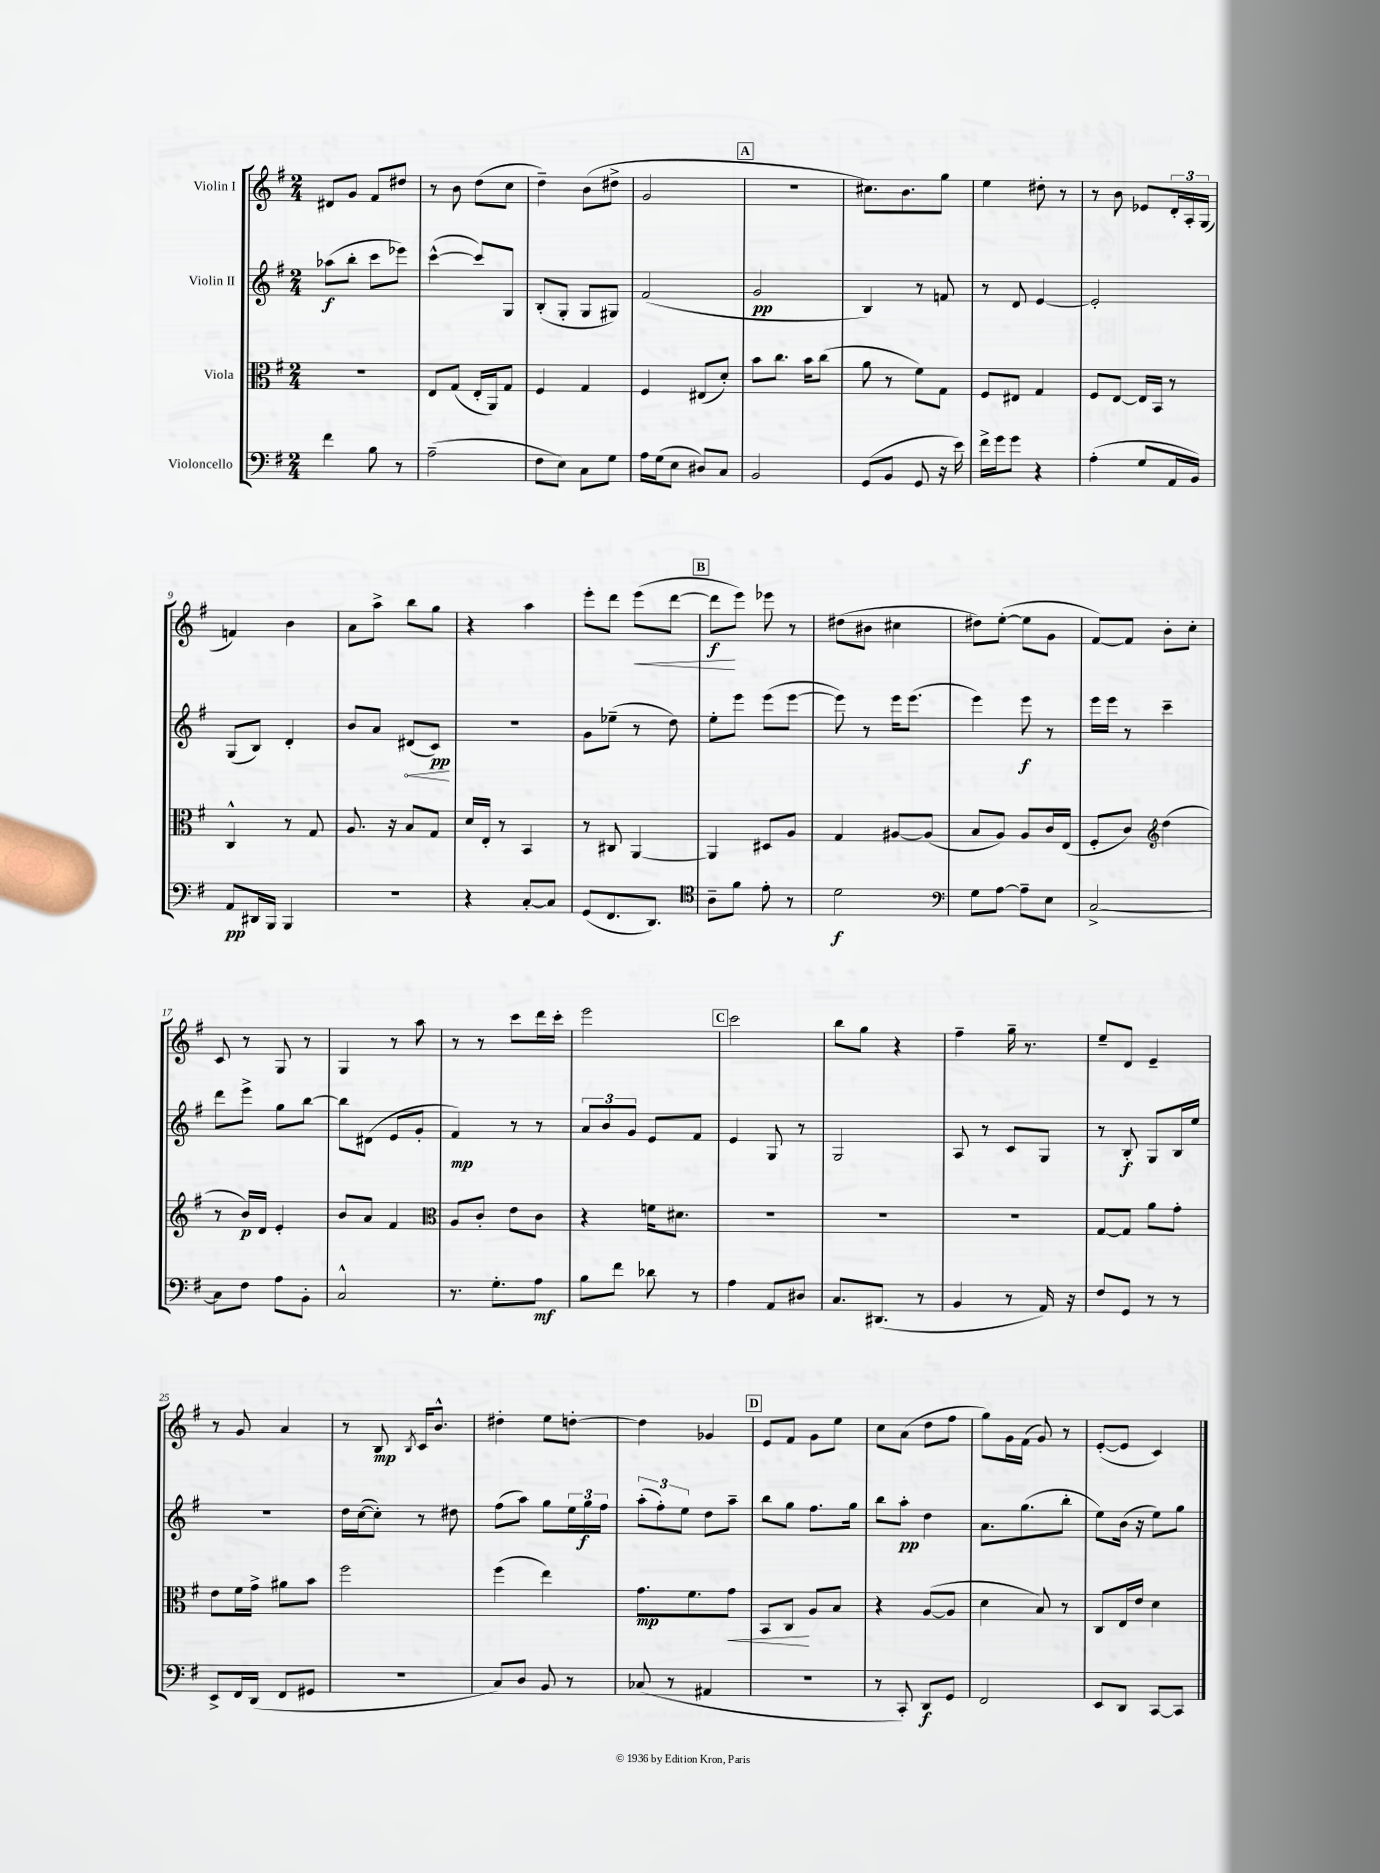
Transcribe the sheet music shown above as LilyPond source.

<<
\new StaffGroup <<
\new Staff = "s0" \with { instrumentName = "Violin I" } {
    \clef treble \key g \major \numericTimeSignature \time 2/4
    dis'8 g'8 fis'8 dis''8 |
    r8 b'8 d''8( c''8 |
    d''4--) b'8( dis''8-> |
    g'2 |
    \mark \markup { \box "A" } r2 |
    cis''8.) b'8. g''8 |
    e''4 dis''8-. r8 |
    r8 b'8 ees'8 \tuplet 3/2 { d'16-. a16-. g16( } |
    f'4) b'4 |
    a'8 a''8-> b''8 g''8 |
    r4 a''4 |
    e'''8-. d'''8 e'''8\<( d'''8~ |
    \mark \markup { \box "B" } d'''8\f\! e'''8) ees'''8 r8 |
    dis''8( bis'8 cis''4 |
    dis''8) e''8~-.( e''8 g'8 |
    fis'8~) fis'8 b'8-. c''8-. |
    c'8 r8 g8 r8 |
    g4 r8 a''8 |
    r8 r8 c'''8 d'''16 c'''16-. |
    e'''2 |
    \mark \markup { \box "C" } c'''2 |
    b''8 g''8 r4 |
    fis''4-- g''16-- r8. |
    e''8-- d'8 e'4-- |
    r8 g'8 a'4 |
    r8 b8\mp \acciaccatura { b8 } c'16 b'8.-^ |
    dis''4-. e''8 d''8~-. |
    d''4 ges'4 |
    \mark \markup { \box "D" } e'8 fis'8 g'8 e''8 |
    c''8 a'8( d''8 fis''8 |
    g''8) g'16 fis'16( g'8) r8 |
    e'8~-.( e'8 c'4) \bar "|." |
}
\new Staff = "s1" \with { instrumentName = "Violin II" } {
    \clef treble \key g \major \numericTimeSignature \time 2/4
    aes''8\f( b''8-. c'''8 ees'''8) |
    c'''4~-^( c'''8) g8 |
    b8-.( g8-. g8 gis8) |
    fis'2( |
    \mark \markup { \box "A" } g'2\pp |
    b4) r8 f'8 |
    r8 d'8 e'4~ |
    e'2-. |
    g8( b8) d'4-. |
    b'8 a'8 \once \override Hairpin.circled-tip = ##t dis'8\<( c'8\pp\!) |
    r2 |
    g'8 ees''8--( r8 d''8) |
    \mark \markup { \box "B" } e''8-. e'''8 e'''8( e'''8~ |
    e'''8) r8 e'''16 e'''8.( |
    e'''4) e'''8\f r8 |
    e'''16 e'''16 r8 c'''4-- |
    d'''8 e'''8-> g''8 b''8~ |
    b''8 dis'8( e'8 g'8-. |
    fis'4\mp) r8 r8 |
    \tuplet 3/2 { a'8 b'8 g'8 } e'8 fis'8 |
    \mark \markup { \box "C" } e'4 g8 r8 |
    g2 |
    a8 r8 c'8 g8 |
    r8 b8-.\f g8 b16 e''16 |
    R2 |
    d''16 c''16~( c''8-.) r8 dis''8 |
    fis''8( a''8) g''8 \tuplet 3/2 { e''16 g''16\f fis''16 } |
    \tuplet 3/2 { a''8-.( fis''8-.) e''8 } d''8 a''8-- |
    \mark \markup { \box "D" } b''8 g''8 fis''8. g''16 |
    b''8 a''8-.\pp d''4 |
    a'8. g''8.( b''8-. |
    e''8) b'16( r16 e''8) g''8 \bar "|." |
}
\new Staff = "s2" \with { instrumentName = "Viola" } {
    \clef alto \key g \major \numericTimeSignature \time 2/4
    r2 |
    e8 g8( e16-. a,16) g8 |
    fis4 g4 |
    fis4 eis8( d'8-.) |
    \mark \markup { \box "A" } b'8 c''8. b'16 c''8( |
    a'8 r8 fis'8) g8 |
    fis8 eis8 g4 |
    fis8 e8~ e16 b,16 r8 |
    c4-^ r8 g8 |
    a8. r16 b8 g8 |
    d'16 e16-. r8 b,4 |
    r8 cis8 a,4~ |
    \mark \markup { \box "B" } a,4 dis8 a8 |
    g4 ais8~ ais8( |
    b8 a8) a8 c'16 e16( |
    fis8-. c'8) \clef treble d''4( |
    r8 b'16\p) d'16 e'4-. |
    b'8 a'8 fis'4 |
    \clef alto a8 c'8-. e'8 c'8 |
    r4 f'16 dis'8. |
    \mark \markup { \box "C" } R2 |
    R2 |
    R2 |
    g8~ g8 a'8 g'8-. |
    e'8 fis'16 g'16-> ais'8 b'8 |
    fis''2 |
    fis''4( e''4) |
    g'8.\mp fis'8. g'8\< |
    \mark \markup { \box "D" } b,8 c8\! a8 b8 |
    r4 a8~( a8 |
    d'4 b8) r8 |
    c8 e16 e'16 d'4 \bar "|." |
}
\new Staff = "s3" \with { instrumentName = "Violoncello" } {
    \clef bass \key g \major \numericTimeSignature \time 2/4
    fis'4 b8 r8 |
    a2--( |
    fis8 e8) c8 g8 |
    a16 g16( e8 dis8) c8 |
    \mark \markup { \box "A" } b,2 |
    g,8( b,8 g,8 r16 e'16) |
    fis'16-> g'16 g'8 r4 |
    a4-.( g8 a,16 b,16) |
    a,8\pp dis,16 b,,16 b,,4 |
    R2 |
    r4 c8~-. c8 |
    g,8( fis,8. d,8.) |
    \mark \markup { \box "B" } \clef tenor a8-- fis'8 e'8-. r8 |
    d'2\f |
    \clef bass g8 a8~ a8-- e8 |
    c2~-> |
    c8 fis8 a8 b,8-. |
    c2-^ |
    r8. g8.-. a8\mf |
    b8 fis'8 des'8 r8 |
    \mark \markup { \box "C" } a4 a,8 dis8 |
    c8. dis,8.( r8 |
    b,4 r8 a,16) r16 |
    fis8 g,8 r8 r8 |
    e,8-> fis,16 d,16( fis,8 gis,8 |
    r2 |
    c8) d8 b,8 r8 |
    ces8( r8 ais,4 |
    \mark \markup { \box "D" } r2 |
    r8 c,8-.) d,8\f g,8 |
    fis,2 |
    e,8 d,8 c,8~ c,8 \bar "|." |
}
>>
>>
